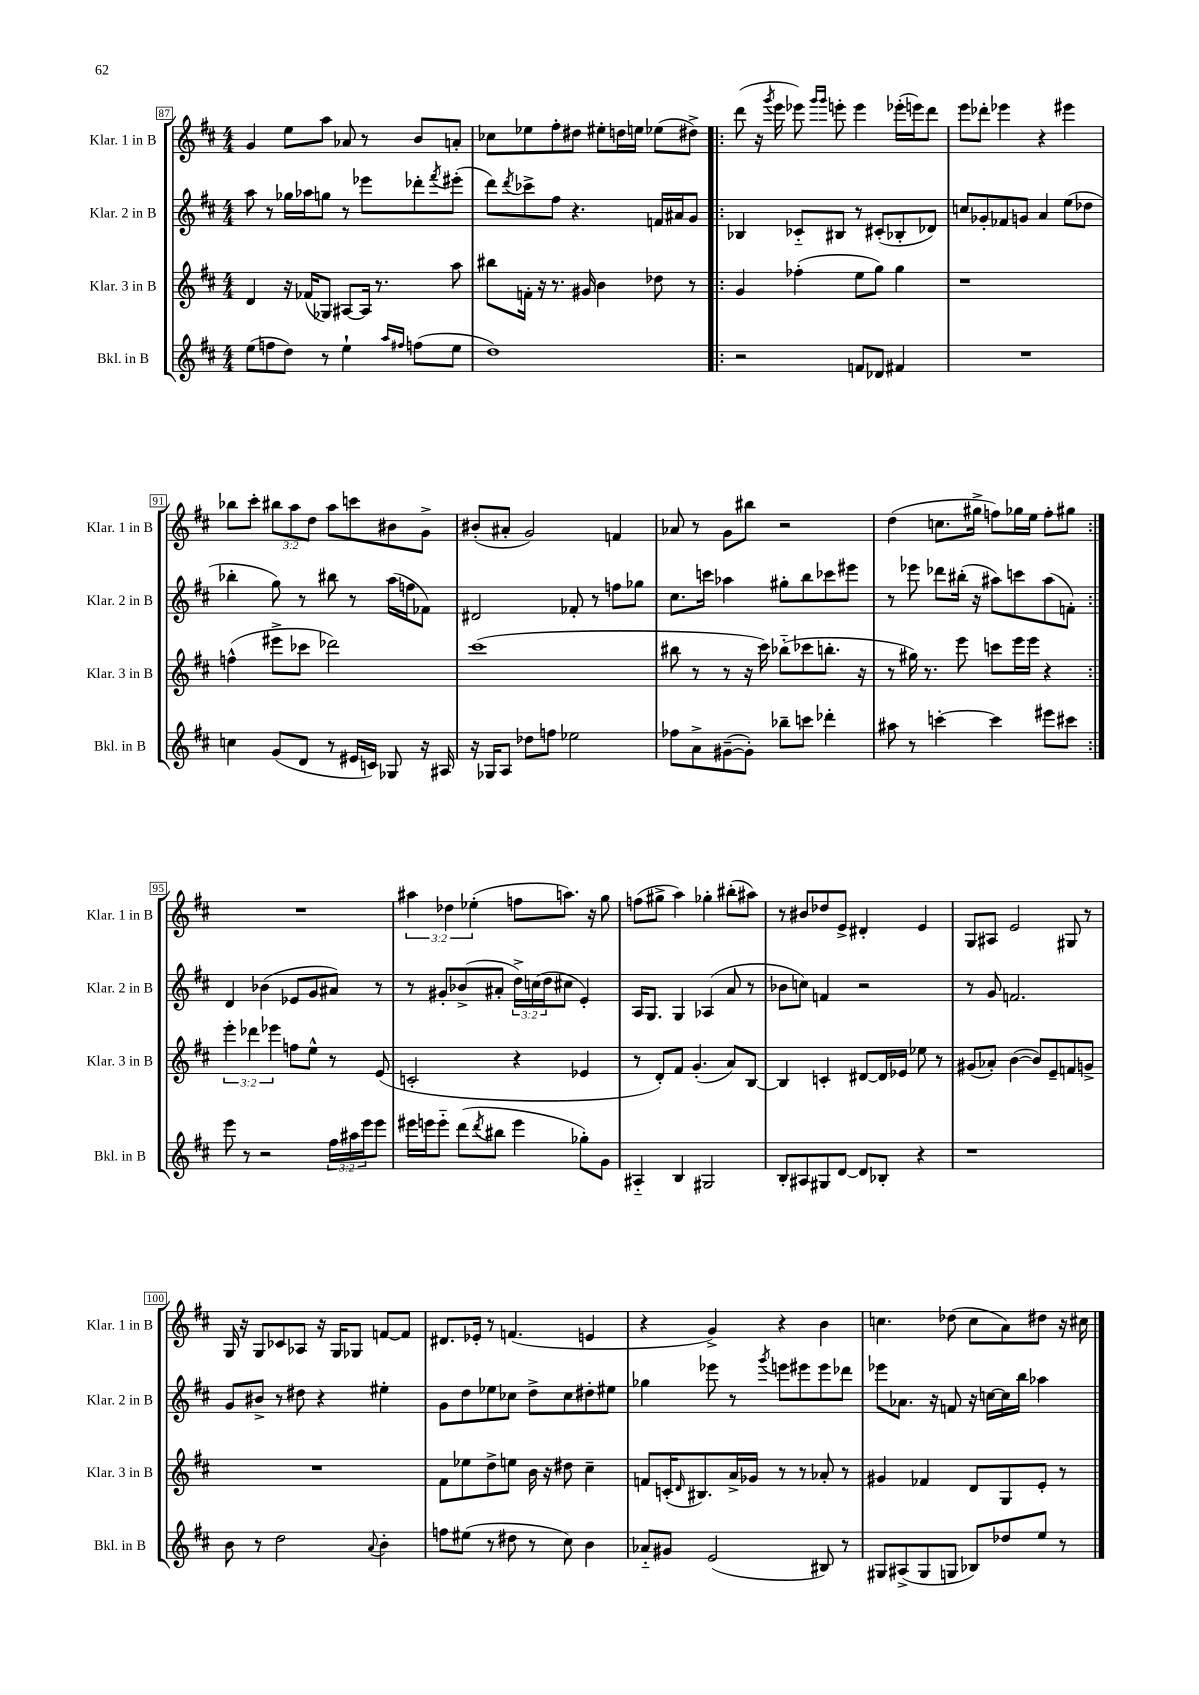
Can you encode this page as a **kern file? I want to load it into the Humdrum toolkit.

**kern	**kern	**kern	**kern
*part4	*part3	*part2	*part1
*staff4	*staff3	*staff2	*staff1
*I"Bkl. in B	*I"Klar. 3 in B	*I"Klar. 2 in B	*I"Klar. 1 in B
*I'Bkl. in B	*I'Klar. 3 in B	*I'Klar. 2 in B	*I'Klar. 1 in B
*clefG2	*clefG2	*clefG2	*clefG2
*k[f#c#]	*k[f#c#]	*k[f#c#]	*k[f#c#]
*M4/4	*M4/4	*M4/4	*M4/4
=87	=87	=87	=87
(8ee\L	4d/	8aa\	4g/
8ffn\	.	8r	.
8dd\J)	16r	16gg-X\LL	8ee\L
.	(16f-X/KL	16aa-X\J	.
8r	8G-X/J)	8ggn\J	8aa\J
4ee`\	[8A#X/L	8r	8a-X/
.	16A#/Jk]	8eee-X\L	8r
.	8.r	.	.
16qqaa/LL	.	.	.
16qqff#X/JJ	.	.	.
(8ffn\L	.	8ddd-X'\	8b/L
.	.	8qfff#/	.
8ee\J	8aa\	(8eee#X'\J	8an'/J
=88	=88	=88	=88
1dd)	8bb#X\L	8ddd\L)	8cc-X\L
.	.	8qddd/	.
.	16fn'\Jk	8ccc-X^\	8ee-X\
.	16r	.	.
.	8.r	8ff#\J	8ff#'\
.	.	4.r	8dd#X\J
.	16g#X/	.	.
.	4b\	.	8ee#X'\L
.	.	.	16ddn\L
.	.	.	16een\JJ
.	8dd-X\	16fn/LL	(8ee-X\L
.	.	16a#X/J	.
.	8r	8g/J	8dd#X^\J)
=89!|:	=89!|:	=89!|:	=89!|:
2r	4g/	4B-X/	(8ddd\
.	.	.	16r
.	.	.	8qggg/
.	.	.	16eee\
.	(4ff-X'\	8c-X/L	8eee-X\)
.	.	.	16qqggg/LL
.	.	.	16qqggg/JJ
.	.	8B#X/J	8eeen'\
8fn/L	8ee\L	8r	4eee\
8d-X/J	8gg\J)	(8c#X'/L	.
4f#X/	4gg\	8B-X'/	(16eee-X'\LL
.	.	.	16eeen\J)
.	.	8d-X/J)	8ddd\J
=90	=90	=90	=90
1r	1r	8ccn/L	8eee\L
.	.	8g-X'/	8ddd-X'\J
.	.	8f-X/	4eee-X\
.	.	8gn/J	.
.	.	4a/	4r
.	.	(8ee\L	4eee#X\
.	.	8dd-X\J	.
!!LO:LB:g=z
=91	=91	=91	=91
4ccn\	(4ffn^^\	4bb-X'\	8bb-X\L
.	.	.	8ccc#'\J
(8g/L	8eee#X^\L	8gg\)	12bb#X\L
.	.	.	12aa\
8d/J	8ccc-X\J	8r	.
.	.	.	12dd\J
8r	2ddd-X\)	8bb#X\	8aa\L
16e#X/LL	.	8r	8cccn\
16cn/JJ)	.	.	.
8G-X/	.	(16aa\LL	8b#X\
.	.	16ffn\J	.
16r	.	8f-X\J)	8g^\J
16A#X/	.	.	.
=92	=92	=92	=92
16r	(1ccc#	2d#X/	(8b#X'/L
16G-X/KL	.	.	.
8A/J	.	.	8a#X'/J
8dd-X\L	.	.	2g/)
8ffn\J	.	.	.
2ee-X\	.	8f-X'/	.
.	.	8r	.
.	.	8ffn\L	4fn/
.	.	8gg-X\J	.
=93	=93	=93	=93
8ff-X\L	8bb#X\	8.cc#\L	8a-X/
8a^\	8r	.	8r
.	.	16cccn\Jk	.
([8g#X~\	8r	4aa-X\	8g\L
8g#'\J])	16r	.	8bb#X\J
.	16ccc#\)	.	.
8bb-X~\L	(8bb-X\L	8gg#X'\L	2r
8cccn\J	8ccc-X\	8bb\	.
4ddd-X'\	8.bbn'\J	8ccc-X\	.
.	.	8eee#X\J	.
.	16r	.	.
=94	=94	=94	=94
8aa#X\	8r	8r	(4dd\
8r	16gg#X\)	8eee-X\	.
.	8.r	.	.
[4cccn'\	.	8ddd-X\L	8.ccn\L
.	8eee\	(16bb#X'\Jk	.
.	.	16r	16gg#X^\Jk
4ccc\]	8cccn\L	8aa#X\L)	8ffn\L)
.	16eee\L	8cccn\	16gg-X\L
.	16eee\JJ	.	16ee\JJ
8eee#X\L	4r	(8aa#\	8ff'\L
8ccc#X\J	.	8fn'\J)	8gg#X\J
!!LO:LB:g=z
=95:|!	=95:|!	=95:|!	=95:|!
8eee\	6eee'\	4d/	1r
8r	.	.	.
.	6ddd-X\	.	.
2r	.	(4b-X\	.
.	6eee-X\	.	.
.	8ffn\L	8e-X/L	.
.	8ee^^\J	8g/	.
24ff#\LL	8r	8a#X/J)	.
24aa#X\	.	.	.
24eee\J	.	.	.
8eee\J	(8e/	8r	.
=96	=96	=96	=96
16eee#X\LL	2cn'/	8r	6aa#X\
16eeen\J	.	.	.
8eee\J	.	8g#X'/L	.
.	.	.	6dd-X\
(8ddd\L	.	(8b-X^/	.
.	.	.	(6ee-X'\
8qddd/	.	.	.
8bb#X\J	.	8a#X'/J	.
4eee\	4r	24dd^\LL)	8ffn\L
.	.	(24ccn\	.
.	.	24dd\J	.
.	.	8cc#X\J	8.aan\J)
8gg-X'\L)	4e-X/	4e'/)	.
.	.	.	16r
8g\J	.	.	8gg\
=97	=97	=97	=97
4A#X/	8r	16A/KL	(8ffn\L
.	.	8.G/J	.
.	8d'/L)	.	8gg#X^\J
4B/	8f#/J	4G/	4aa\)
.	(4.g'/	.	.
2G#X/	.	(4A-X/	4gg-X'\
.	8a/L)	8a/	(8bb#X'\L
.	[8B/J	8r	8aa#X\J)
=98	=98	=98	=98
8B'/L	4B/]	8b-X\L	8r
8A#X/	.	8ccn\J)	8b#X/L
8G#X/	4cn'/	4fn/	8dd-X/
[8d/J	.	.	8e^/J
8d/L]	[8d#X/L	2r	4d#X'/
8B-X'/J	16d#/L]	.	.
.	16e-X/JJ	.	.
4r	8ee-X\	.	4e/
.	8r	.	.
=99	=99	=99	=99
1r	(8g#X/L	8r	8G/L
.	8a-X'/J)	8g/	8A#X/J
.	([4b\	2.fn/	2e/
.	8b/L])	.	.
.	8e~/	.	.
.	8fn/	.	8G#X/
.	8gn^/J	.	8r
!!LO:LB:g=z
=100	=100	=100	=100
8b\	1r	8g/L	16G/
.	.	.	16r
8r	.	8b#X^/J	8G/L
2dd\	.	8r	8c-X/
.	.	8dd#X\	8A-X/J
.	.	4r	16r
.	.	.	16G/KL
.	.	.	8G-X/J
8qqa/	.	.	.
4b'\	.	4ee#X'\	[8fn/L
.	.	.	8f/J]
=101	=101	=101	=101
8ffn\L	8f#\L	8g\L	8.d#X/L
(8ee#X\J	8ee-X\	8dd\	.
.	.	.	16e-X'/Jk
8r	8dd^\	8ee-X\	8r
8dd#X\	8een\J	8cc-X\J	(4.fn/
8r	16b\	8dd^\L	.
.	16r	.	.
8cc#\)	8dd#X\	8cc-\	.
4b\	4cc#~\	8dd#X'\	4en/
.	.	8ee#X\J	.
=102	=102	=102	=102
8a-X/L	8fn/L	4gg-X\	4r
8g#X/J	(16cn'/K	.	.
.	16qqd/	.	.
.	8.B#X/)	.	.
(2e/	.	8eee-X\	4g^/)
.	16a^/L	8r	.
.	16g-X/JJ	.	.
.	.	8qggg/	.
.	8r	8eeen\L	4r
.	8r	8eee#X\	.
8B#X/)	8a-X'/	8eee#\	4b\
8r	8r	8ddd-X\J	.
=103	=103	=103	=103
8G#X/L	4g#X/	8eee-X\L	4.ccn\
(8A#X^/	.	8.a-X\J	.
8G#/	4f-X/	.	.
.	.	16r	.
8Gn/J	.	8fn/	(8dd-X\
8B-X/L)	8d/L	16r	8cc\L
.	.	[16ccn\LL	.
8dd-X/	8G/	16cc\]	8a\)
.	.	16bb\JJ	.
8ee/J	8e'/J	4aa-X\	8dd#X\J
8r	8r	.	16r
.	.	.	16cc#X\
==	==	==	==
*-	*-	*-	*-
